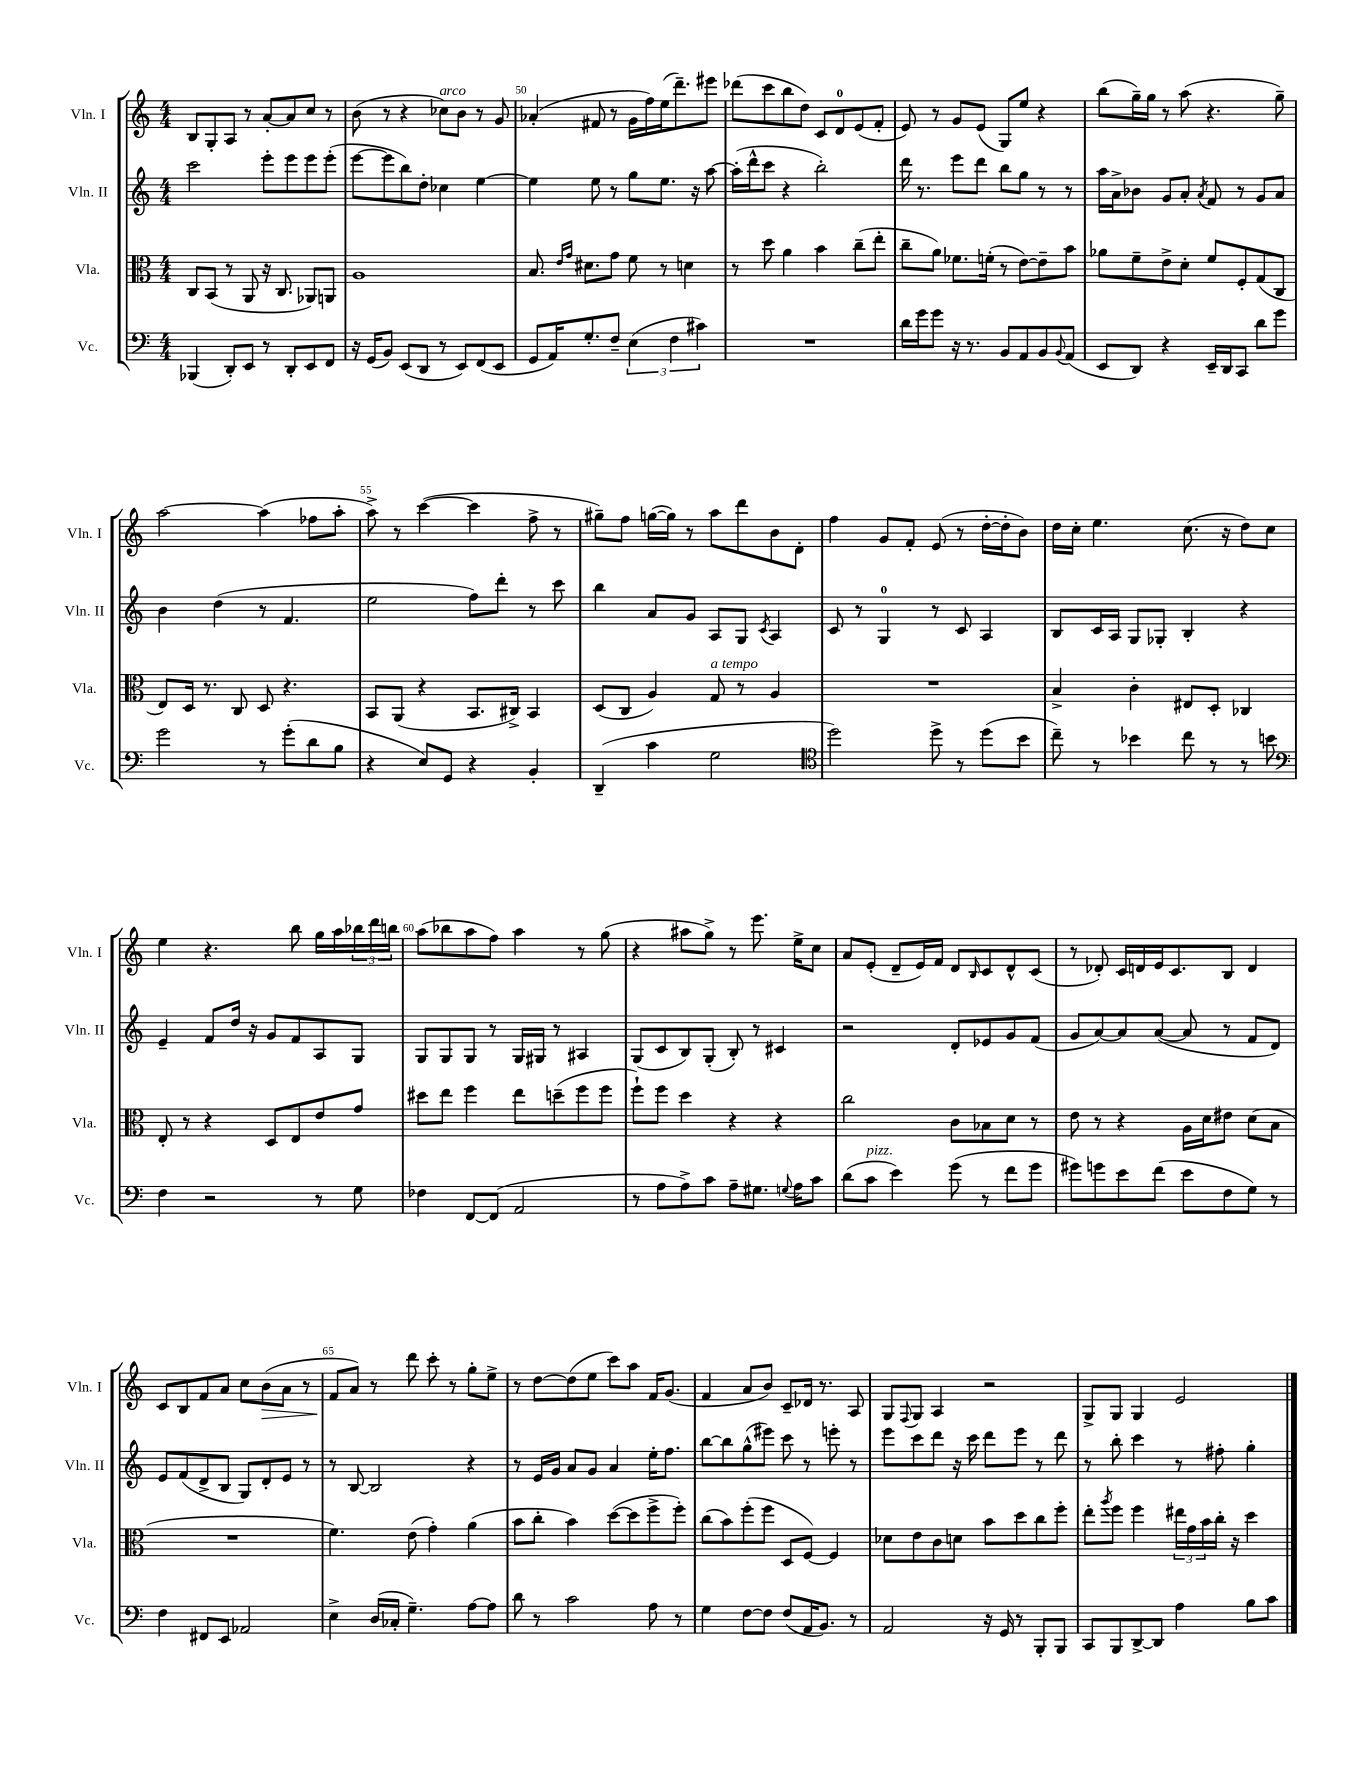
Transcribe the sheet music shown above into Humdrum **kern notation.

**kern	**kern	**kern	**kern
*staff4	*staff3	*staff2	*staff1
*clefF4	*clefC3	*clefG2	*clefG2
*k[]	*k[]	*k[]	*k[]
*M4/4	*M4/4	*M4/4	*M4/4
(4BBB-	8C	2ccc	8B
.	(8BB	.	8G'
8DD')	8r	.	8A
8EE	8AA	.	8r
8r	16r	8eee'	[8a'
.	8.C	.	.
8DD'	.	8eee	8a]
8EE	8AA-)	8eee	8cc
8FF	8AA	(8eee'	8r
=	=	=	=
16r	1A	[8eee	(8b
(16GG	.	.	.
8BB)	.	8eee]	8r
(8EE	.	8bb)	4r
8DD	.	8dd'	.
8r	.	4cc-	8cc-)
8EE)	.	.	8b
(8FF	.	[4ee	8r
8EE	.	.	8g
=	=	=	=
8GG	8.B	4ee]	(4a-'
16AA)	.	.	.
.	16qqe	.	.
.	16qqg	.	.
8.G'	8.d#	.	.
.	.	8ee	8f#
8F~	8g	8r	8r
(6E	8f	8gg	16g
.	.	.	16ff)
.	8r	8.ee	(16ee
6F	.	.	.
.	.	.	8.ddd~)
.	4d	.	.
.	.	16r	.
6c#)	.	.	.
.	.	[8aa	8eee#
=	=	=	=
1r	8r	(16aa']	(8ddd-
.	.	16ddd^^	.
.	8dd	8ccc	8ccc
.	4a	4r	8bb
.	.	.	8dd)
.	4b	2bb')	8c
.	.	.	8d
.	(8cc~	.	(8e
.	8ee'	.	8f'
=	=	=	=
16d	8cc~	16ddd	8e)
16g	.	8.r	.
8g	8a)	.	8r
16r	8.f-	8eee	8g
8.r	.	.	.
.	.	8ddd	(8e
.	(16f'	.	.
8BB	8r	8bb	8G)
8AA	[8e)	8gg	8ee
8BB	8e~]	8r	4r
8qqBB	.	.	.
(8AA	8b	8r	.
=	=	=	=
8EE	8a-	16aa	(8bb
.	.	16a^	.
8DD)	8f~	8b-	16gg~)
.	.	.	16gg
4r	8e^	8g	8r
.	8d'	8a'	(8aa
.	.	8qa	.
16EE~	8f	8f	4.r
16DD	.	.	.
8CC	8F'	8r	.
8d	(8G	8g	.
8g	8C	8a	8gg~)
=	=	=	=
2g	8E)	4b	[2aa
.	16D	.	.
.	8.r	.	.
.	.	(4dd	.
.	8C	.	.
8r	8D	8r	(4aa]
(8g'	4.r	4.f	.
8d	.	.	8ff-
8B	.	.	8aa'
=	=	=	=
4r	8BB	2ee	8aa^)
.	(8AA	.	8r
8E)	4r	.	([4ccc
8GG	.	.	.
4r	8.BB	8ff)	4ccc]
.	.	8ddd'	.
.	16C#^)	.	.
4BB'	4BB	8r	8ff^
.	.	8ccc	8r
=	=	=	=
(4DD~	(8D	4bb	8gg#~)
.	8C	.	8ff
4c	4A)	8a	([16gg
.	.	.	16gg])
.	.	8g	8r
2G	8G	8A	8aa
.	8r	8G	8ddd
.	.	8qc	.
.	4A	4A	8b
.	.	.	8d'
=	=	=	=
*clefC4	*	*	*
2dd)	1r	8c	4ff
.	.	8r	.
.	.	4G	8g
.	.	.	8f'
8dd^	.	8r	(8e
8r	.	8c	8r
(8dd	.	4A	[16dd'
.	.	.	16dd']
8b	.	.	8b)
=	=	=	=
8cc~)	4B^	8B	16dd
.	.	.	16cc'
8r	.	16c	4.ee
.	.	16A	.
4b-	4c'	8G	.
.	.	8G-'	.
8cc	8E#	4B'	(8.cc
8r	8D'	.	.
.	.	.	16r
8r	4C-	4r	8dd)
8b	.	.	8cc
=	=	=	=
*clefF4	*	*	*
4F	8E'	4e~	4ee
.	8r	.	.
2r	4r	8f	4.r
.	.	16dd	.
.	.	16r	.
.	8D	8g	.
.	8E	8f	8bb
8r	8e	8A	16gg
.	.	.	16aa
8G	8g	8G	24bb-
.	.	.	24ddd
.	.	.	24bb
=	=	=	=
4F-	8dd#	8G	(8aa
.	8ee	8G	8bb-
[8FF	4ff	8G	8aa
(8FF]	.	8r	8ff)
2AA	8ee	16G	4aa
.	.	16G#	.
.	(8dd~	8r	.
.	8ff	4A#	8r
.	8ff	.	(8gg
=	=	=	=
8r	8ff`)	(8G	4r
8A	8ff	8c	.
8A^)	4dd	8B)	8aa#
8c	.	(8G'	8gg^)
8A~	4r	8B')	8r
8.G#	.	8r	8.eee
.	4r	4c#	.
8qqG	.	.	.
16A	.	.	16ee^
8c	.	.	8cc
=	=	=	=
(8d	2cc	2r	8a
8c	.	.	(8e'
4e)	.	.	8d~
.	.	.	16e)
.	.	.	16f
(8g	8c	8d'	8d
.	.	.	16qqB
8r	8B-	8e-	8c
8f	8d	8g	8d^^
8g	8r	(8f	(8c
=	=	=	=
8g#)	8e	8g	8r
8g	8r	[8a)	8d-')
8e	4r	8a]	16c
.	.	.	16d
(8f	.	([8a	16e
.	.	.	8.c
8e	16A	8a]	.
.	16d	.	.
8F	8e#	8r	8B
8G)	(8d	8f	4d
8r	8B	8d)	.
=	=	=	=
4F	1r	8e	8c
.	.	(8f	8B
8FF#	.	8d^	8f
8EE	.	8B	8a
2AA-	.	8G)	8cc
.	.	8d'	(8b
.	.	8e	8a
.	.	8r	8r
=	=	=	=
4E^	4.f)	8r	8f
.	.	[8B	8a)
(16D	.	2B]	8r
16C-'	.	.	.
4.G~)	(8e	.	8ddd
.	4g')	.	8ccc'
.	.	.	8r
[8A	(4a	4r	8gg'
8A]	.	.	8ee^
=	=	=	=
8d	8b	8r	8r
8r	8cc'	16e	[8dd
.	.	16g	.
2c	4b)	8a	(8dd]
.	.	8g	8ee
.	([8dd	4a	8ccc)
.	8dd]	.	8aa
8A	8ff^	16ee'	16f
.	.	8.ff	(8.g
8r	8ff')	.	.
=	=	=	=
4G	(8cc	[8bb	4f
.	8b)	8bb]	.
[8F	(8ff'	(8gg^^	8a
8F]	8ff	8eee#)	8b)
(8F	8D	8ccc	8c~
16AA	[8F)	8r	16d-
8.BB)	.	.	8.r
.	4F]	8eee'	.
8r	.	8r	8A
=	=	=	=
2AA	8d-	8eee	8G
.	.	.	8qqF
.	8e	8ccc	8G
.	8c	8ddd	4A
.	8d	16r	.
.	.	16ccc	.
16r	8b	8ddd	2r
16GG	.	.	.
8r	8dd	8eee	.
8BBB'	8cc	8r	.
8BBB	8ff'	8ddd	.
=	=	=	=
8CC	8ee'	8r	8G^
.	8qaa	.	.
8BBB	8ff	8bb'	8G
[8DD^	4ff	4ccc	4G
8DD]	.	.	.
4A	24ee#	8r	2e
.	24g	.	.
.	24b	.	.
.	16cc'	8ff#'	.
.	16r	.	.
8B	4dd	4gg'	.
8c	.	.	.
==	==	==	==
*-	*-	*-	*-
